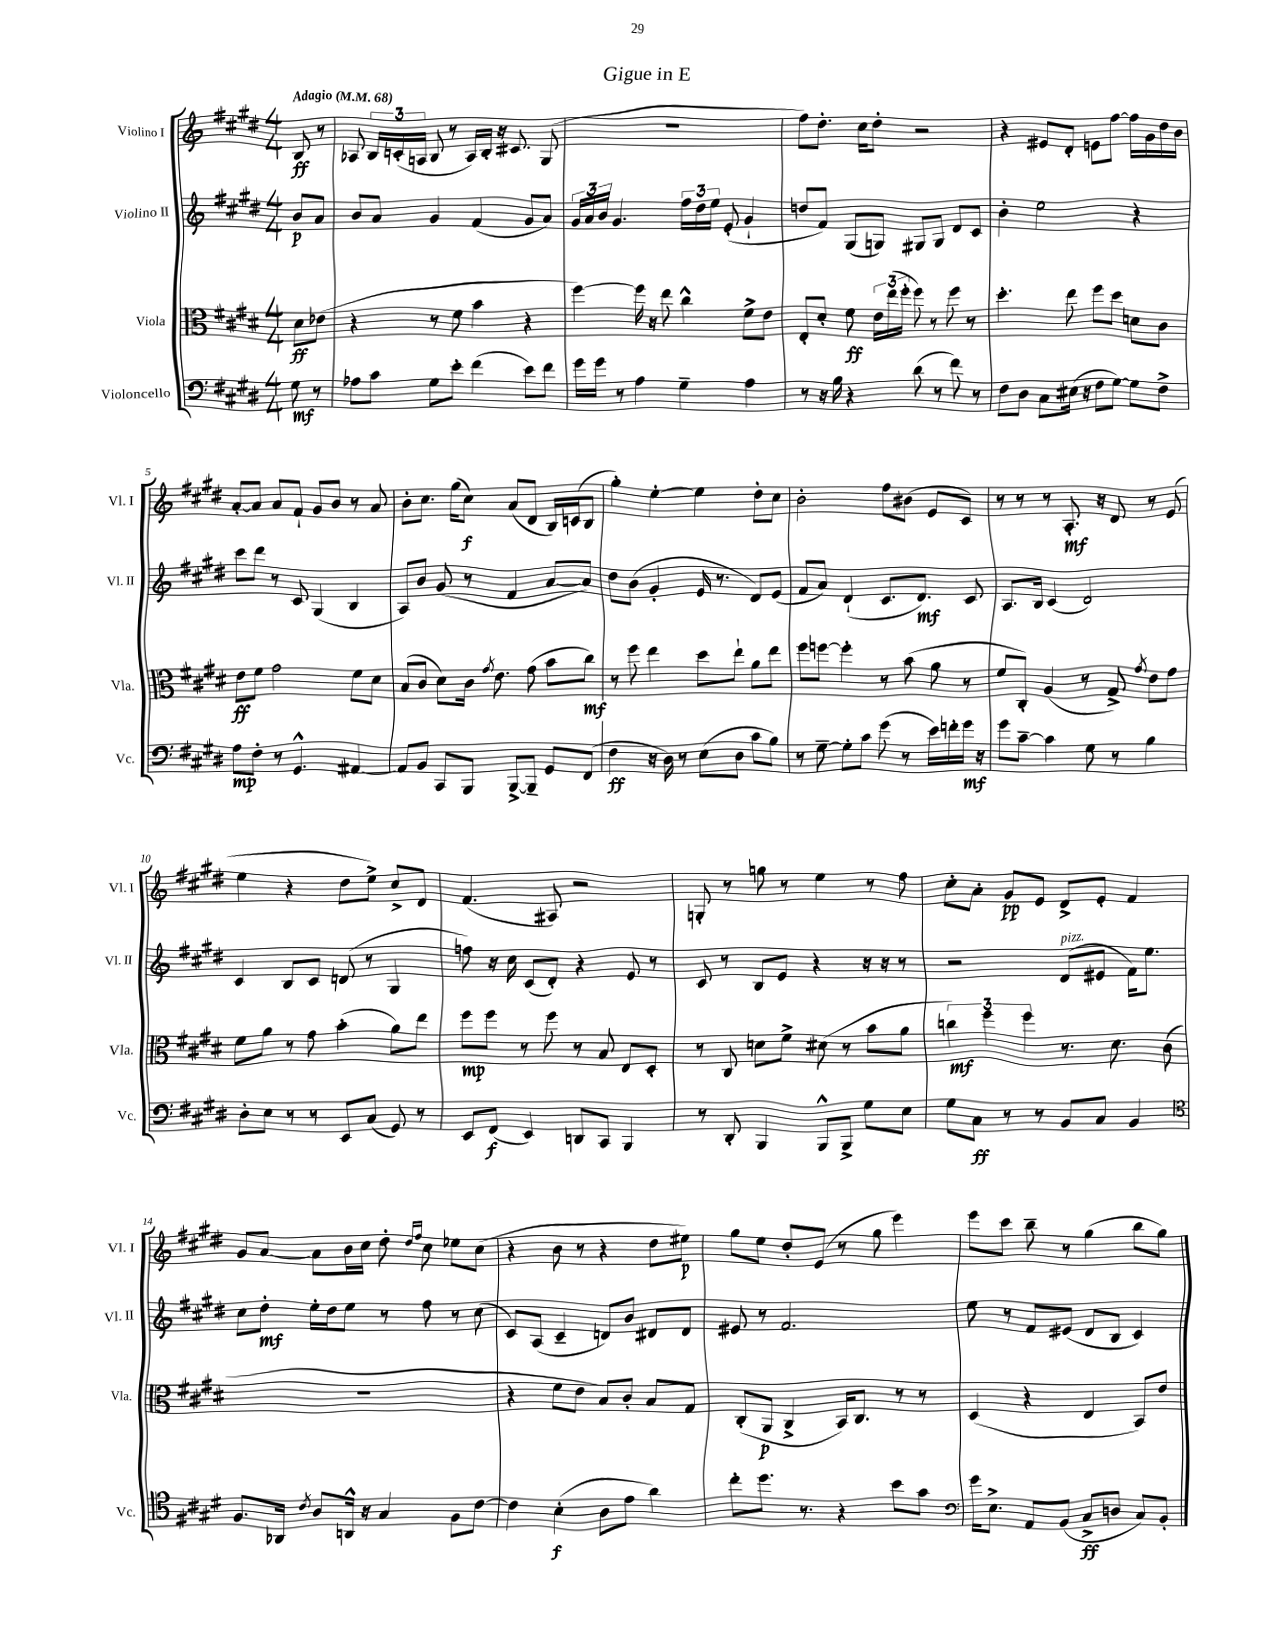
\header { title = "Gigue in E" }
<<
\new StaffGroup <<
\new Staff = "s0" \with { instrumentName = "Violino I" shortInstrumentName = "Vl. I" } {
    \clef treble \key e \major \numericTimeSignature \time 4/4 \partial 4 \tempo "Adagio" 4 = 68
    \autoBeamOff b8\ff r8 |
    aes8 \tuplet 3/2 { b16[ c'16-.( a16] } b8 r8 a16[) b16]-. r16 cis'8. gis8( |
    R1 |
    fis''8[) dis''8.]-. cis''16[ dis''8]-. r2 |
    r4 eis'8[ dis'8]-. e'8[ fis''8]~ fis''16[ gis'16 dis''16 b'16] |
    a'8[~-. a'8] a'8[ fis'8]-! gis'8[ b'8] r8 a'8 |
    b'8[-. cis''8.] gis''16[( cis''8]\f) a'8[( dis'8] b16[) c'16( b8] |
    gis''4-.) e''4~-. e''4 dis''8[-. cis''8] |
    b'2-. fis''8[ bis'8]( e'8[ cis'8]) |
    r8 r8 r8 a8.-.\mf r16 dis'8 r8 e'8( |
    e''4 r4 dis''8[ e''8]->) cis''8[-> dis'8] |
    fis'4.( ais8) r2 |
    g8-. r8 g''8 r8 e''4 r8 fis''8 |
    cis''8[-. a'8]-. gis'8[\pp e'8] dis'8[-> e'8]-. fis'4 |
    gis'8[ a'8]~ a'8[ b'16 cis''16] dis''8-. \grace { dis''16[ fis''16] } cis''8 ees''8[ cis''8]( |
    r4 b'8 r8 r4 dis''8[ eis''8]\p) |
    gis''8[ e''8] dis''8[-. e'8]( r8 gis''8 e'''4) |
    e'''8[ cis'''8] b''8-- r8 gis''4( b''8[ gis''8]) \bar "|." |
}
\new Staff = "s1" \with { instrumentName = "Violino II" shortInstrumentName = "Vl. II" } {
    \clef treble \key e \major \numericTimeSignature \time 4/4 \partial 4
    \autoBeamOff b'8[\p a'8] |
    b'8[ a'8] gis'4 fis'4( gis'8[ a'8]) |
    \tuplet 3/2 { gis'16[ a'16 b'16] } gis'4. \tuplet 3/2 { fis''16[ dis''16 e''16] } e'8-.( gis'4-! |
    d''8[ fis'8]) gis8[( g8]) gis8[ gis8] dis'8[ cis'8] |
    b'4-. e''2 r4 |
    cis'''8[ dis'''8] r8 cis'8 gis4( b4 |
    a8[) b'8] gis'8( r8 fis'4 a'8[~ a'8]) |
    dis''8[ b'8]( gis'4-. e'16 r8. dis'8[) e'8]( |
    fis'8[ a'8]) dis'4-!( cis'8.[ dis'8.]\mf) cis'8 |
    a8.[ b16] cis'4( dis'2) |
    cis'4 b8[ cis'8] d'8( r8 gis4 |
    f''8) r16 cis''16 cis'8[( dis'8]-.) r4 e'8 r8 |
    cis'8 r8 b8[ e'8] r4 r16 r16 r8 |
    r2 dis'8[^\markup { \italic "pizz." }( eis'8] fis'16[) e''8.] |
    cis''8[ dis''8]-.\mf e''16[-. dis''16 e''8] r8 fis''8 r8 cis''8( |
    cis'8[) a8]( cis'4-- d'8[) b'8] dis'8[ dis'8] |
    eis'8 r8 fis'2. |
    e''8 r8 fis'8[ eis'8]( dis'8[ b8] cis'4) \bar "|." |
}
\new Staff = "s2" \with { instrumentName = "Viola" shortInstrumentName = "Vla." } {
    \clef alto \key e \major \numericTimeSignature \time 4/4 \partial 4
    \autoBeamOff dis'8[\ff ees'8]( |
    r4 r8 fis'8 b'4 r4 |
    fis''4~) fis''16 r16 e''8 cis''4-^ fis'8[-> e'8] |
    e8[-. dis'8]-. fis'8\ff \tuplet 3/2 { e'16[ e''16( fis''16]-. } fis''8) r8 fis''8 r8 |
    dis''4.-. e''8 fis''8[ dis''8] d'8[ cis'8] |
    e'8[\ff fis'8] gis'2 fis'8[ dis'8] |
    b8[( cis'8] dis'8[) cis'16] \acciaccatura { gis'8 } e'8. gis'8( b'8[ cis''8]\mf) |
    r8 fis''8 e''4 dis''8[ e''8]-! a'8[ e''8] |
    fis''8[ f''8]~ f''4-. r8 b'8( a'8 r8 |
    fis'8[ cis8]-.) a4( r8 gis8->) \acciaccatura { gis'8 } e'8[ gis'8] |
    fis'8[ a'8] r8 gis'8 b'4-.( a'8[) e''8] |
    fis''8[\mp fis''8] r8 fis''8 r8 b8 e8[ dis8]-. |
    r8 cis8 d'8[ fis'8]-> dis'8( r8 b'8[ a'8] |
    \tuplet 3/2 { c''4\mf) fis''4 fis''4 } r8. dis'8. cis'8( |
    R1 |
    r4 fis'8[ e'8] b8[) cis'8]-. b8[ gis8] |
    cis8[-.( a,8]\p cis4-> b,16[) cis8.] r8 r8 |
    dis4( r4 e4 b,8[) e'8] \bar "|." |
}
\new Staff = "s3" \with { instrumentName = "Violoncello" shortInstrumentName = "Vc." } {
    \clef bass \key e \major \numericTimeSignature \time 4/4 \partial 4
    \autoBeamOff gis8\mf r8 |
    aes8[ cis'8] gis8[ e'8]-. fis'4( e'8[) fis'8] |
    gis'16[ gis'16] r8 a4 gis4-- a4 |
    r8 r16 b16 r4 dis'8( r8 fis'8) r8 |
    fis8[ dis8] cis8[ eis16]( r16 fis8[ gis8]~) gis8[ fis8]-> |
    a8[\mp fis8]-. r8 gis,4.-^ ais,4~ |
    ais,8[ b,8] cis,8[ b,,8] b,,8[~-> b,,8]-- gis,8[ fis,8]( |
    fis4\ff r16 dis16) r8 e8[( dis8] cis'8[ b8]) |
    r8 gis8~-- gis8[-. cis'8] gis'8( r8 e'16[) f'16-. gis'16]\mf r16 |
    gis'8[ cis'8]~-- cis'4 gis8 r8 b4 |
    dis8[-. e8] r8 r8 e,8[ cis8]( gis,8) r8 |
    e,8[ fis,8]\f( e,4) d,8[ cis,8] b,,4 |
    r8 dis,8-. b,,4 b,,8[-^ b,,8]-> gis8[ e8] |
    gis8[ cis8]\ff r8 r8 b,8[ cis8] b,4 |
    \clef tenor fis8.[ aes,16] \acciaccatura { cis'8 } a8[ a,16]-^ r16 gis4 fis8[ cis'8]~ |
    cis'4 b4-.\f( a8[ e'8] a'4) |
    cis''8[-. dis''8.] r8. r4 b'8[ gis'8] |
    \clef bass gis'16[ e8.]-> a,8[ b,8]( cis8[->\ff d8] cis8[) b,8]-. \bar "|." |
}
>>
>>
